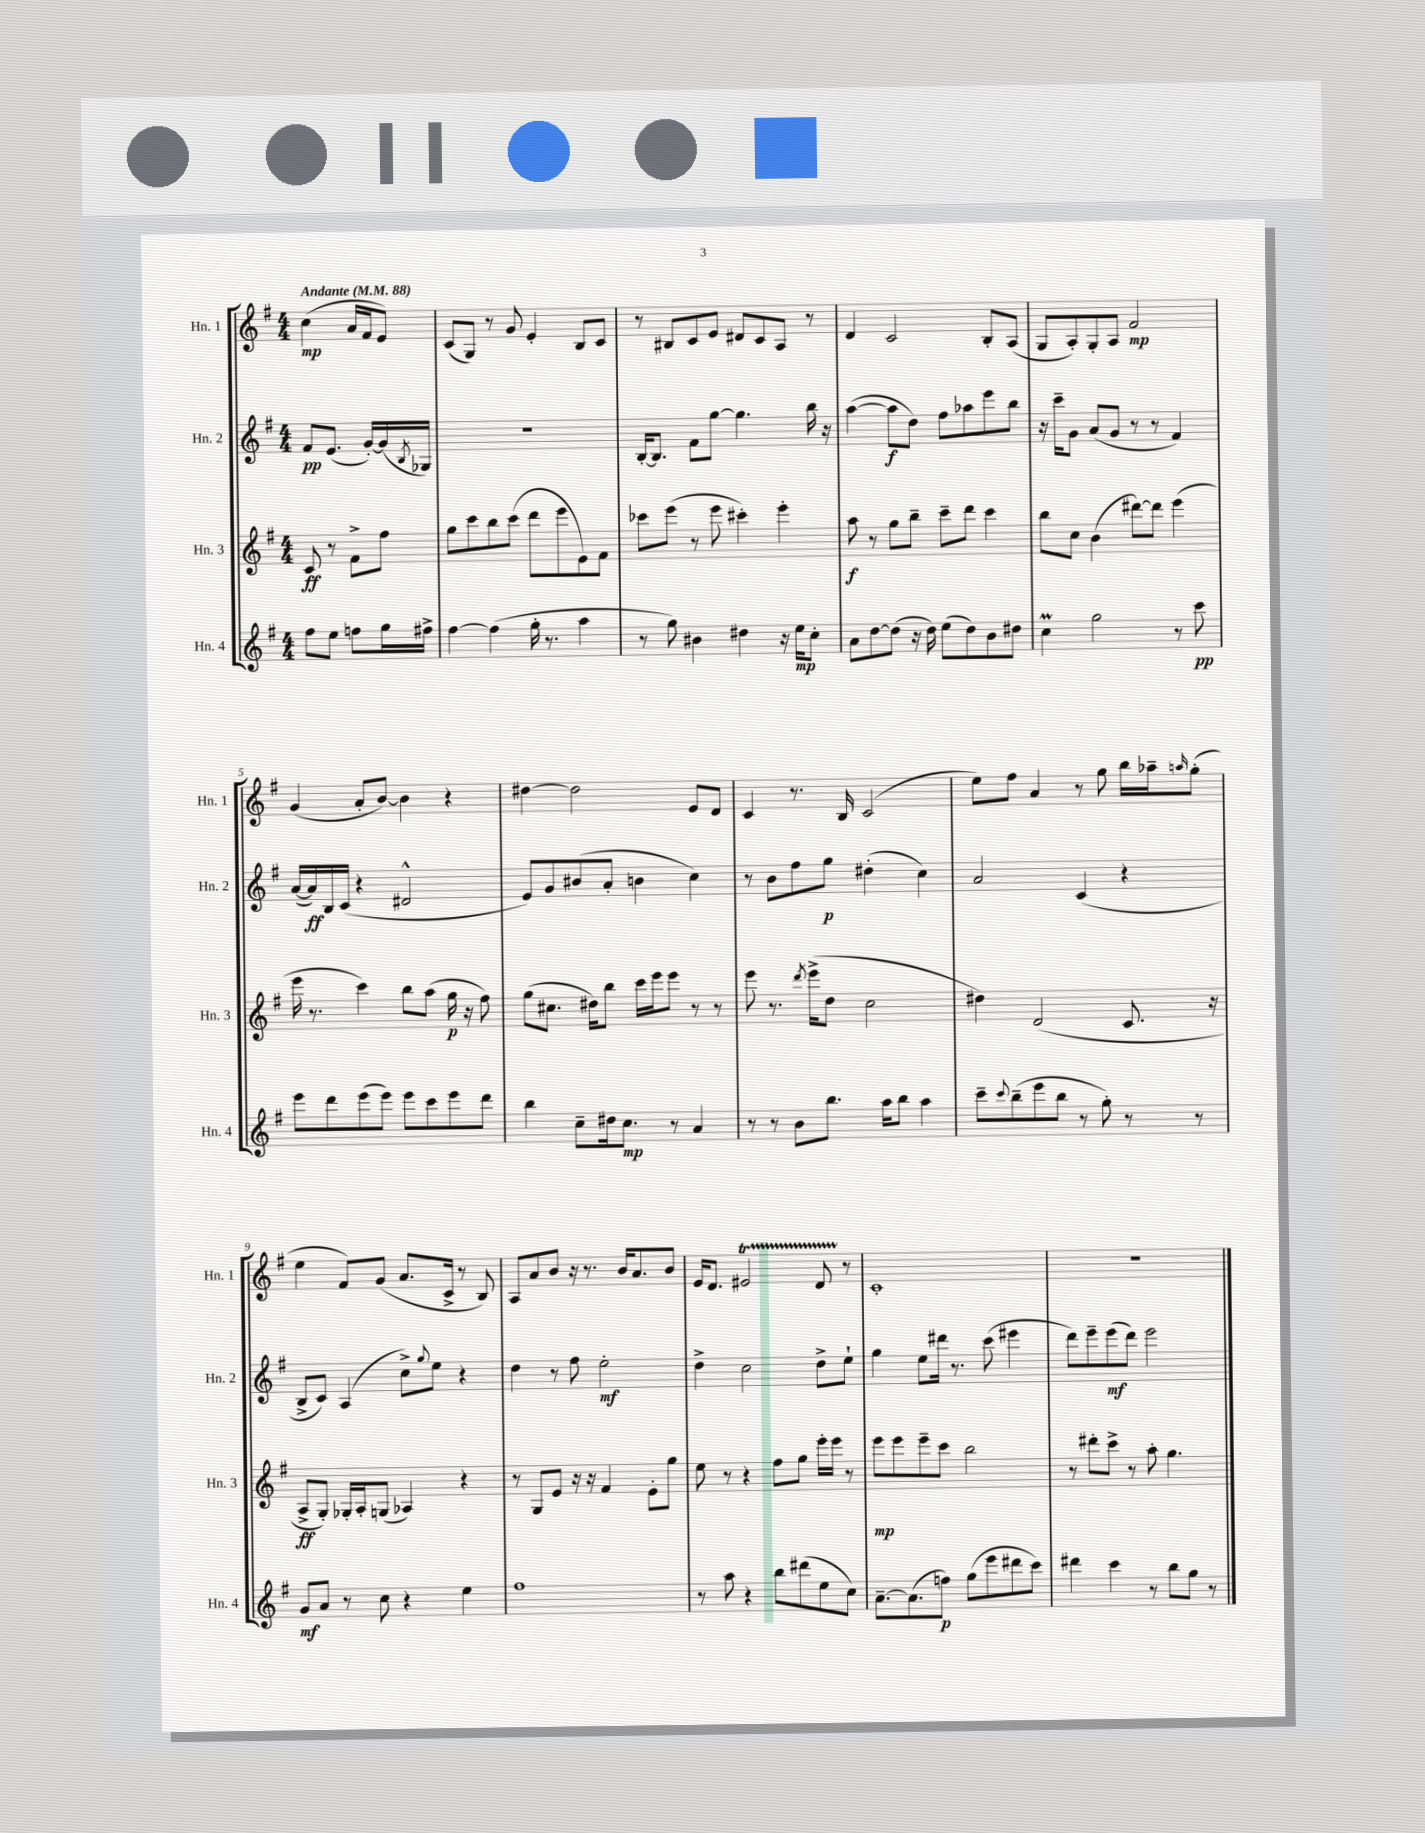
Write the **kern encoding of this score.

**kern	**kern	**kern	**kern
*staff4	*staff3	*staff2	*staff1
*clefG2	*clefG2	*clefG2	*clefG2
*k[f#]	*k[f#]	*k[f#]	*k[f#]
*M4/4	*M4/4	*M4/4	*M4/4
*MM88	*MM88	*MM88	*MM88
8ff#\L	8c/	8f#/L	(4cc\
8ee\J	8r	(8.e/J	.
8ff\L	8f#^\L	.	16a/LL
.	.	[16g'/LL)	16f#/J
16gg\L	8ff#\J	(16g/]	8e/J)
.	.	8qB/	.
16ff#^\JJ	.	16G-/JJ)	.
=	=	=	=
[4ff#\	8gg\L	1r	(8c/L
.	8ccc\	.	8G/J)
(4ff#\]	8bb\	.	8r
.	(8ccc\J	.	8g/
16gg'\	8ddd\L	.	4e'/
8.r	.	.	.
.	8eee\	.	.
4aa\	8e\)	.	8B/L
.	8f#\J	.	8c/J
=	=	=	=
8r	8ccc-\L	[16B'/LK	8r
.	.	8.B/]J	.
8gg\)	(8eee\J	.	8B#/L
4b#\	8r	8f#\L	8c/
.	8eee\	[8gg\J	8e/J
4dd#\	4ccc#'\)	4.gg\]	8d#/L
.	.	.	8c/
16r	4eee'\	.	8A/J
16ee\LK	.	.	.
8cc'\J	.	16bb\	8r
.	.	16r	.
=	=	=	=
8a\L	8aa\	([4aa\	4d/
[8dd\	8r	.	.
(8dd\]J	8gg\L	8aa\]L	2c/
16r	8bb~\J	8dd\J)	.
16dd\)	.	.	.
(8ee\L	8ccc~\L	8ff#\L	.
8dd\)	8ddd\J	8aa-\	.
8b\	4ccc\	8eee\	8B'/L
8dd#\J	.	8bb\J	(8A/J
=	=	=	=
4cc\	8bb\L	16r	8G/L
.	.	16ccc~\LK	.
.	8cc\J	8g\J	8A'/)
2gg\	(4b\	(8a/L	8G'/
.	.	8g/J	8A/J
.	[8ddd#\L)	8r	2f#/
.	8ddd#\]J	8r	.
8r	(4eee\	4f#/)	.
8ccc\	.	.	.
=	=	=	=
8eee\L	16eee\	([16a/LL	(4g/
.	8.r	16a/])	.
8ddd\	.	16B/	.
.	.	(16c/JJ	.
(8eee\	4ccc\)	4r	8a'/L
8eee\J)	.	.	[8b/J)
8eee\L	8bb\L	2d#^^/	4b\]
8ccc\	(8aa\J	.	.
8eee\	16gg\	.	4r
.	16r	.	.
8ddd\J	8ff#\)	.	.
=	=	=	=
4bb\	(8gg\L	8e/L)	[4dd#\
.	8.cc#\J	8g/	.
8cc~\L	.	(8b#/	2dd#\]
.	16dd#\LK)	.	.
16dd#\k	8bb\J	8a'/J	.
8.cc\J	.	.	.
.	16ccc\LL	4b\	.
.	16eee\J	.	.
8r	8eee\J	.	.
4a/	8r	4cc\)	8e/L
.	8r	.	8d/J
=	=	=	=
8r	8eee\	8r	4c/
8r	8.r	8b\L	.
8b\L	.	8ff#\	8.r
.	8qddd/	.	.
.	(16eee^\LK	.	.
8.bb\J	8dd\J	8gg\J	.
.	.	.	16B/
.	2cc\	(4dd#'\	(2c/
16aa\LK	.	.	.
8bb\J	.	.	.
4aa\	.	4cc\)	.
=	=	=	=
8ccc~\L	4dd#\)	2a/	8ee\L)
8qqccc/	.	.	.
(8bb~\	.	.	8ff#\J
8eee\	(2d/	.	4a/
8bb\J	.	.	.
8r	.	(4c/	8r
8gg'\)	.	.	8gg\
8r	8.c/	4r	16bb\LL
.	.	.	16aa-~\J
.	.	.	16qqaa/
8r	.	.	(8gg'\J
.	16r	.	.
=	=	=	=
8g/L	8A^/L	8B^/L	4ee\
8a/J	8G'/J)	8c/J)	.
8r	16G-'/LL	(4A/	8f#/L)
.	16A'/J	.	.
8cc\	(8G/J	.	(8g/J
4r	4A-/)	8cc^\L)	8.a/L
.	.	8qqgg/	.
.	.	8ee\J	.
.	.	.	16c^/Jk
4ee\	4r	4r	8r
.	.	.	8B/)
=	=	=	=
1ff#	8r	4dd\	8A/L
.	8G/L	.	8a/
.	8e/J	8r	8b/J
.	16r	8ff#\	16r
.	16r	.	8.r
.	4f#/	2ee'\	.
.	.	.	16b/LK
.	.	.	8.a/
.	8e'\L	.	.
.	8gg\J	.	8b/J
=	=	=	=
8r	8ee\	4dd^\	16e/LK
.	.	.	8.d/J
8aa\	8r	.	.
4r	4r	2cc\	2e#/
8bb\L	8ff#\L	.	.
(8ddd#\	8gg\J	.	.
8ee\	16eee'\LL	8dd^\L	8d/
.	16eee\JJ	.	.
8cc\J)	8r	8ee`\J	8r
=	=	=	=
[8.a~\L	8eee\L	4gg\	1c'
.	8eee\	.	.
(8.a\]	.	.	.
.	8eee~\	8ee\L	.
8ff\J)	8ccc\J	16ddd#\Jk	.
.	.	8.r	.
(8gg\L	2bb\	.	.
8eee\	.	(8ccc\	.
8ddd#\	.	4eee#\	.
8ccc\J)	.	.	.
=	=	=	=
4ddd#\	8r	8ddd\L)	1r
.	8ddd#'\L	8eee~\	.
4ccc\	8ccc^\J	(8eee\	.
.	8r	8ddd\J)	.
8r	8aa'\	2eee\	.
8bb\L	4.gg\	.	.
8gg\J	.	.	.
8r	.	.	.
==	==	==	==
*-	*-	*-	*-
